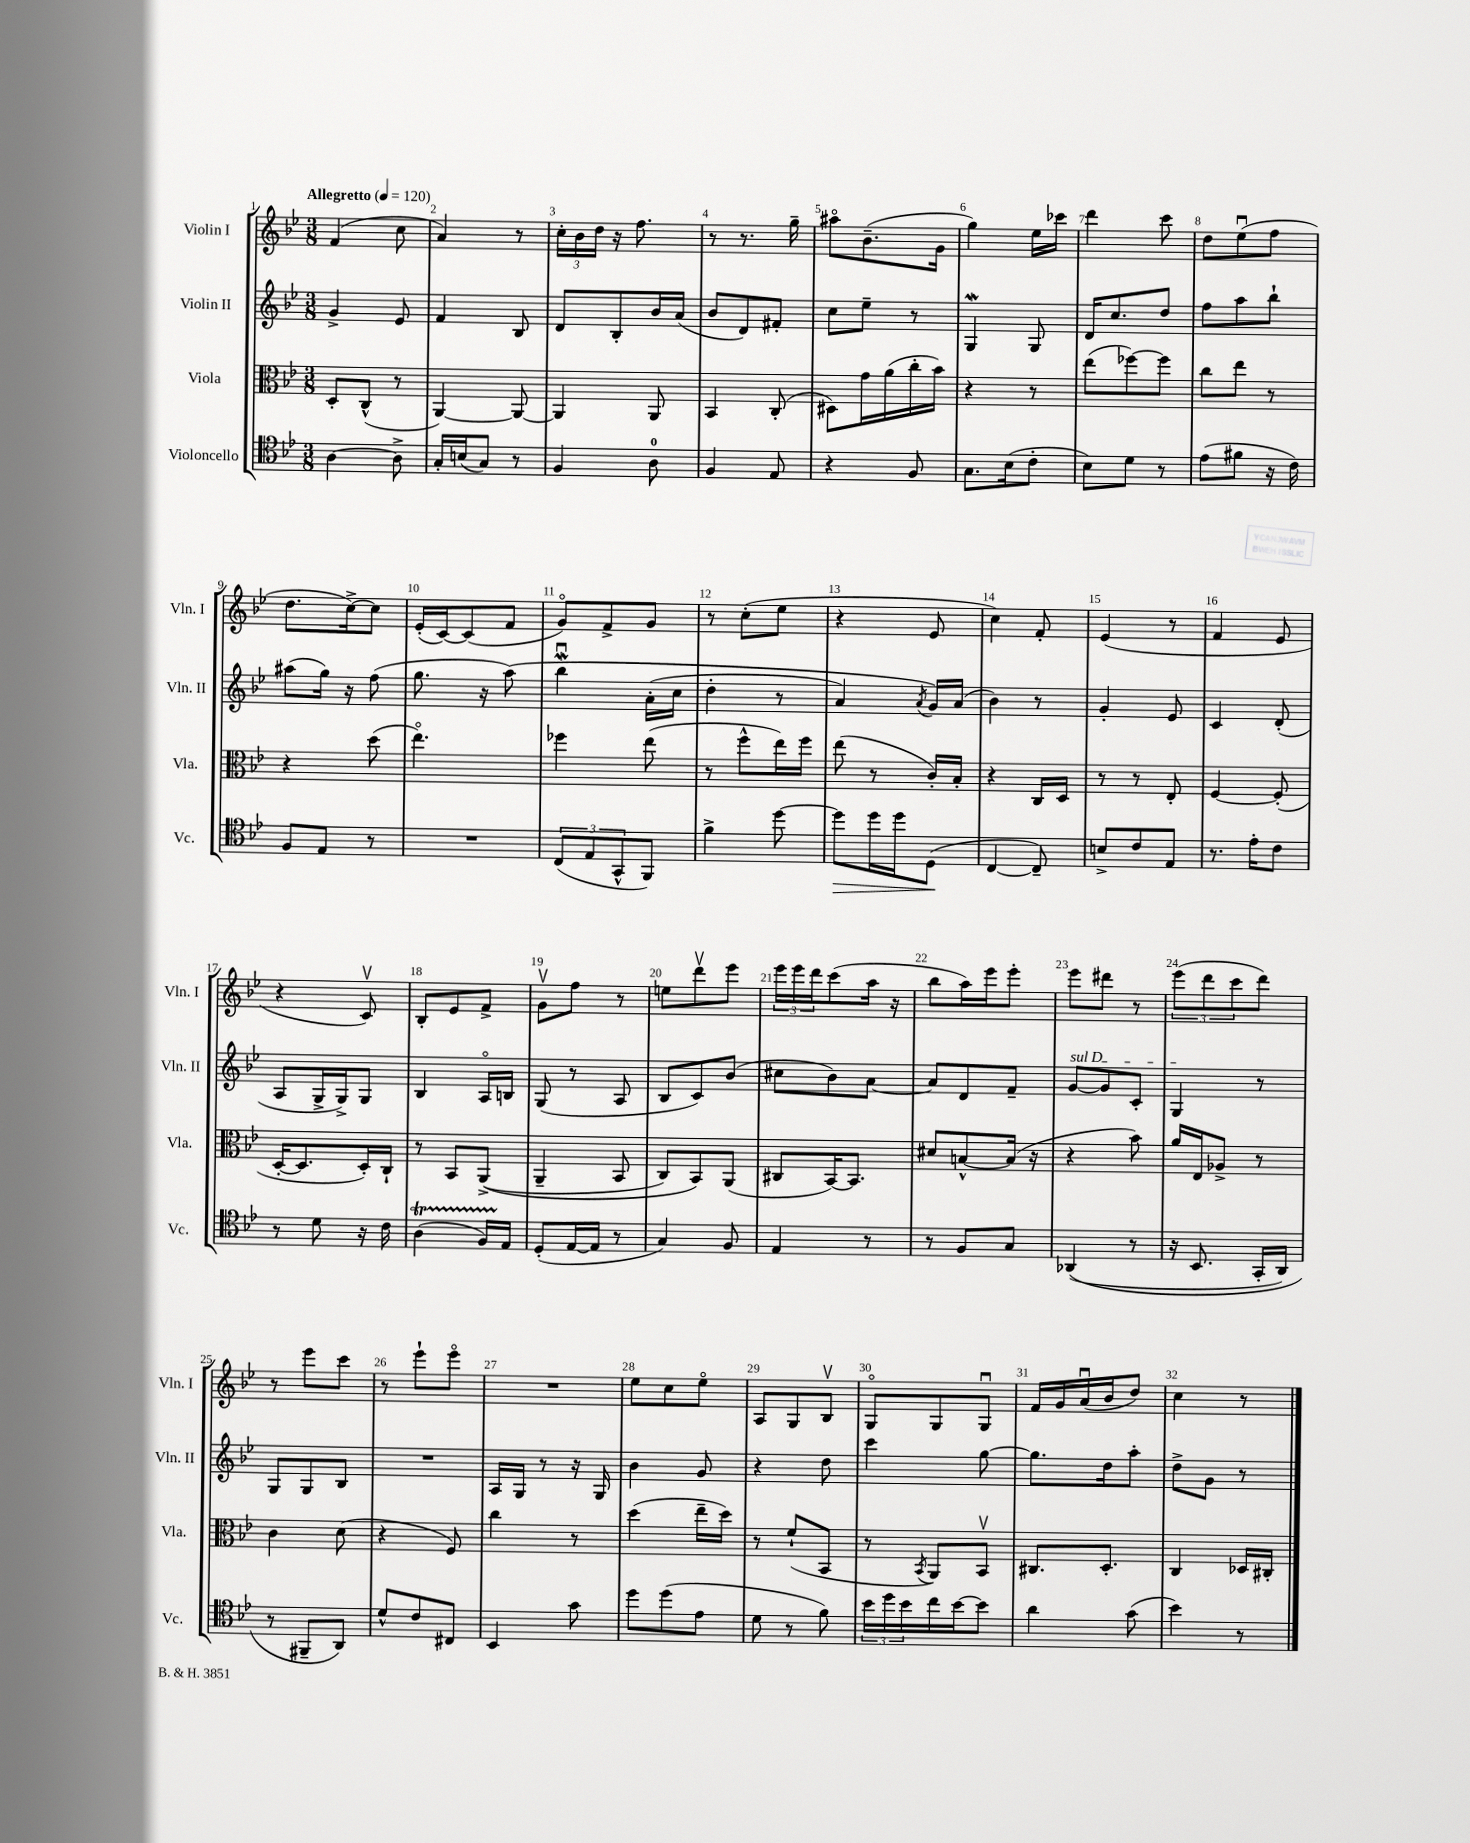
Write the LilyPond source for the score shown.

<<
\new StaffGroup <<
\new Staff = "s0" \with { instrumentName = "Violin I" shortInstrumentName = "Vln. I" } {
    \clef treble \key bes \major \numericTimeSignature \time 3/8 \tempo "Allegretto" 4 = 120
    f'4( c''8 |
    a'4) r8 |
    \tuplet 3/2 { c''16-. bes'16 d''16 } r16 f''8. |
    r8 r8. g''16-- |
    ais''8\flageolet bes'8.--( g'16 |
    g''4) ees''16 ces'''16 |
    d'''4 c'''8 |
    d''8 ees''8\downbow( f''8 |
    d''8. c''16~->) c''8 |
    ees'16-.( c'16~) c'8( f'8 |
    g'8\flageolet) f'8-> g'8 |
    r8 c''8-.( ees''8 |
    r4 ees'8 |
    c''4) f'8-. |
    ees'4( r8 |
    f'4 ees'8 |
    r4 c'8\upbow) |
    bes8-. ees'8 f'8-> |
    g'8\upbow f''8 r8 |
    e''8 d'''8\upbow ees'''8 |
    \tuplet 3/2 { ees'''16 ees'''16 d'''16 } c'''8( a''16 r16 |
    bes''8 a''16) ees'''16 ees'''8-. |
    ees'''8 dis'''8 r8 |
    \tuplet 3/2 { ees'''8( d'''8 c'''8 } d'''8) |
    r8 ees'''8 c'''8 |
    r8 ees'''8-! ees'''8\flageolet |
    R4. |
    ees''8 c''8 ees''8\flageolet |
    a8 g8 bes8\upbow |
    g8\flageolet g8 g8\downbow |
    f'16 g'16 a'16\downbow( bes'16 d''8) |
    c''4 r8 \bar "|." |
}
\new Staff = "s1" \with { instrumentName = "Violin II" shortInstrumentName = "Vln. II" } {
    \clef treble \key bes \major \numericTimeSignature \time 3/8
    g'4-> ees'8 |
    f'4 bes8 |
    d'8 bes8-. bes'16 a'16( |
    bes'8 d'8) fis'8-. |
    c''8 ees''8-- r8 |
    g4\mordent g8 |
    d'16 c''8. d''8 |
    f''8 a''8 bes''8-! |
    ais''8( g''16) r16 f''8( |
    g''8. r16 a''8)\( |
    bes''4\downbow\mordent a'16-.( c''16 |
    d''4-. r8 |
    a'4) \acciaccatura { a'8 } g'16\) a'16( |
    bes'4) r8 |
    g'4-. ees'8 |
    c'4 d'8-.( |
    a8 g16-> g16->) g8 |
    bes4 a16\flageolet b16 |
    g8( r8 a8 |
    bes8 c'8) bes'8( |
    cis''8 bes'8) a'8~ |
    a'8 d'8 f'8-- |
    \once \override TextSpanner.bound-details.left.text = \markup { \italic "sul D" } g'8~\startTextSpan g'8 c'8-. |
    g4\stopTextSpan r8 |
    g8 g8 bes8 |
    R4. |
    a16 g16 r8 r16 g16 |
    bes'4 g'8 |
    r4 d''8 |
    c'''4 g''8~ |
    g''8. d''16 a''8-. |
    d''8-> g'8 r8 \bar "|." |
}
\new Staff = "s2" \with { instrumentName = "Viola" shortInstrumentName = "Vla." } {
    \clef alto \key bes \major \numericTimeSignature \time 3/8
    d8-. c8-^( r8 |
    a,4~) a,8~ |
    a,4 a,8 |
    bes,4 c8-.( |
    dis8) g'16 a'16( c''16-. bes'16) |
    r4 r8 |
    ees''8( fes''8~) fes''8 |
    c''8 ees''8 r8 |
    r4 d''8( |
    ees''4.\flageolet) |
    fes''4 ees''8( |
    r8 f''8-^ ees''16) f''16 |
    ees''8( r8 c'16-.) bes16-. |
    r4 c16 d16 |
    r8 r8 ees8-. |
    f4~ f8-.( |
    d16~-. d8. d16-.) c16-! |
    r8 bes,8 a,8->(\( |
    a,4-- bes,8 |
    c8) bes,8\) a,8( |
    cis8 bes,16~) bes,8. |
    dis'8 b8~-^ b16( r16 |
    r4 bes'8) |
    a'16 ees16 aes8-> r8 |
    c'4 d'8( |
    r4 f8) |
    c''4 r8 |
    d''4( ees''16-- d''16) |
    r8 f'8-!( bes,8 |
    r8 \acciaccatura { bes,8 } a,8) bes,8\upbow |
    cis8. d8.-. |
    c4 des16 cis16-. \bar "|." |
}
\new Staff = "s3" \with { instrumentName = "Violoncello" shortInstrumentName = "Vc." } {
    \clef tenor \key bes \major \numericTimeSignature \time 3/8
    a4~ a8-> |
    g16-. b16( g8) r8 |
    f4 a8-0 |
    f4 ees8 |
    r4 f8 |
    g8. bes16( c'8-. |
    bes8) d'8 r8 |
    ees'8( fis'8 r16 c'16) |
    f8 ees8 r8 |
    R4. |
    \tuplet 3/2 { c8( ees8 g,8-^ } f,8) |
    f'4-> d''8~ |
    d''8\> d''16 d''16 d8\!( |
    c4~ c8--) |
    b8-> c'8 ees8 |
    r8. ees'16-. c'8 |
    r8 d'8 r16 c'16 |
    a4\startTrillSpan( f16) ees16\stopTrillSpan |
    d8-.( ees16~ ees16 r8 |
    g4) f8 |
    ees4 r8 |
    r8 f8 g8 |
    aes,4(\( r8 |
    r16 bes,8. g,16-. a,16) |
    r8 fis,8-- a,8\) |
    d'8-^ c'8 cis8 |
    bes,4 g'8 |
    d''8 d''8( ees'8 |
    d'8 r8 f'8) |
    \tuplet 3/2 { bes'16 d''16 bes'16 } c''16 bes'16~ bes'8 |
    a'4 g'8( |
    bes'4) r8 \bar "|." |
}
>>
>>
\layout { \context { \Score \override BarNumber.break-visibility = ##(#f #t #t) barNumberVisibility = #all-bar-numbers-visible } }
